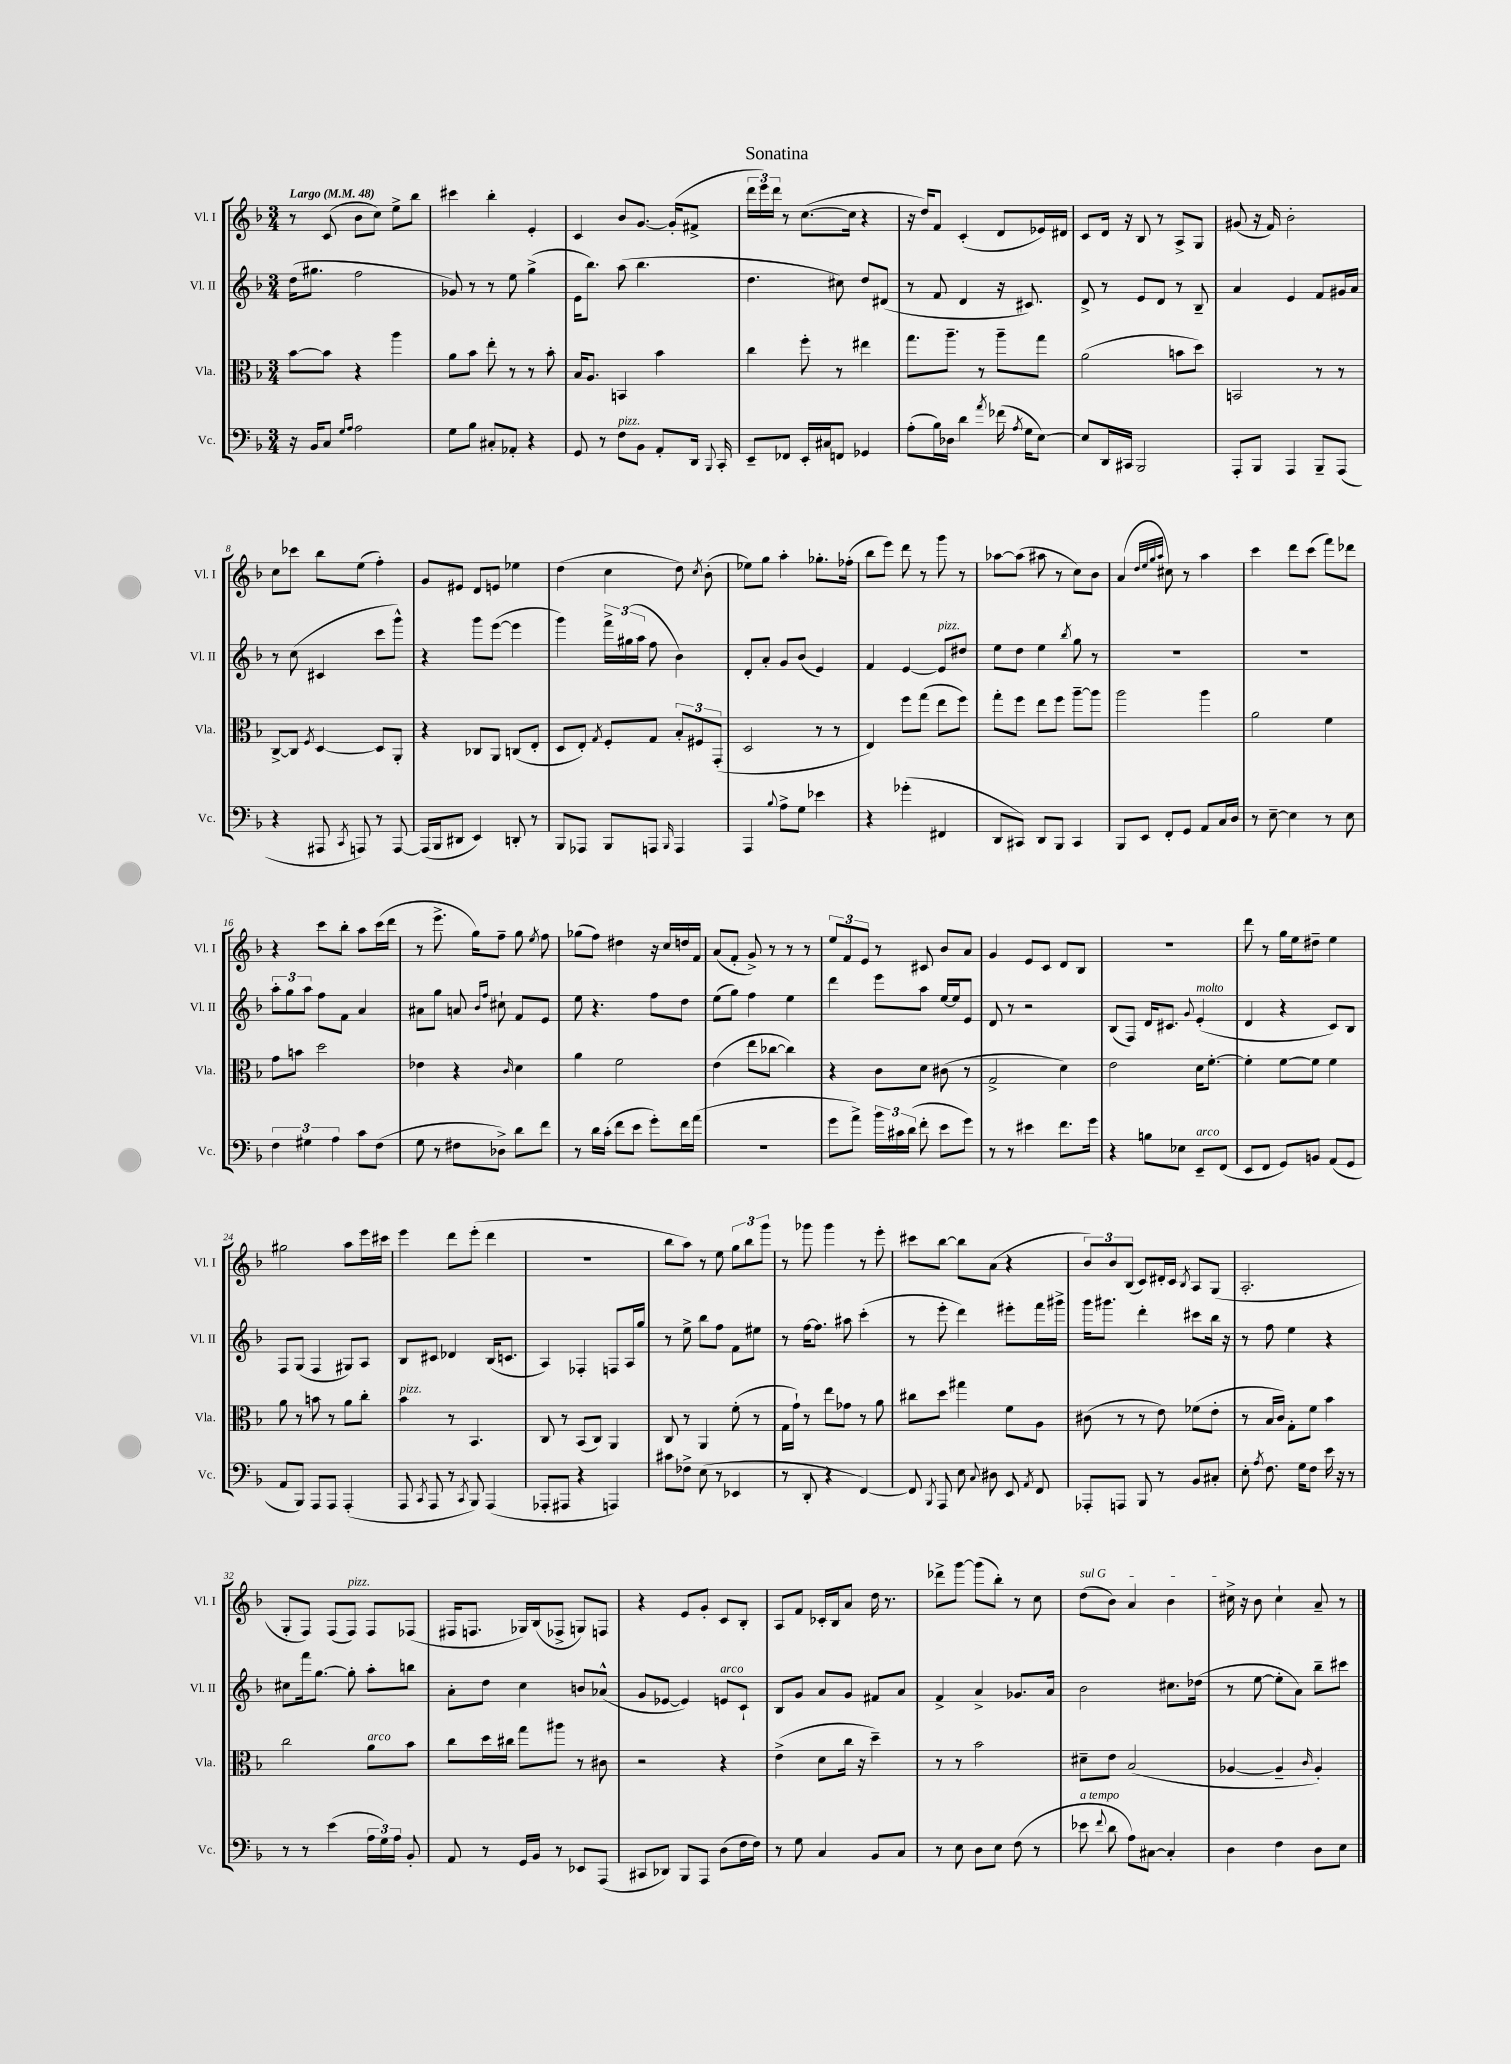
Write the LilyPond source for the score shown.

\header { title = "Sonatina" }
<<
\new StaffGroup <<
\new Staff = "s0" \with { instrumentName = "Vl. I" shortInstrumentName = "Vl. I" } {
    \clef treble \key f \major \numericTimeSignature \time 3/4 \tempo "Largo" 4 = 48
    \autoBeamOff r8 c'8( bes'8[ c''8]) e''8[-> bes''8] |
    cis'''4 bes''4-. e'4-. |
    c'4 bes'8[ g'8.]~ g'16[-.( fis'8]-> |
    \tuplet 3/2 { d'''16[ e'''16) d'''16] } r8 c''8.[~( c''16] r4 |
    r16 d''16[) f'8] c'4-.( d'8[ ees'16) dis'16] |
    c'8[ d'16] r16 bes8 r8 a8[-> g8] |
    gis'8( r16 f'16) bes'2-. |
    c''8[ ces'''8] bes''8[ e''8]( f''4-.) |
    g'8[ eis'8] d'8[ e'8] ees''4 |
    d''4( c''4 d''8) \acciaccatura { c''8 } bes'8-.( |
    ees''8[) g''8] a''4-. ges''8.[-. fes''16]-.( |
    bes''8[ e'''8]) d'''8 r8 g'''8 r8 |
    aes''8[~ aes''8]( ais''8 r8 c''8[) bes'8] |
    a'4( \grace { d''32[ e''32 g''32 a''32] } cis''8) r8 a''4 |
    c'''4 d'''8[ c'''8]( f'''8[) des'''8] |
    r4 c'''8[ bes''8]-. a''8[ c'''16( d'''16] |
    r8 e'''8.-> g''16[) f''8]-- g''8 \acciaccatura { e''8 } f''8 |
    ges''8[( f''8]) dis''4 r16 c''16[ d''16 f'16] |
    a'8[( f'8]-. g'8->) r8 r8 r8 |
    \tuplet 3/2 { e''8[ f'8 e'8] } r8 cis'8 bes'8[ a'8] |
    g'4 e'8[ c'8] d'8[ bes8] |
    R2. |
    d'''8 r8 g''16[ e''16 dis''8]-- e''4 |
    gis''2 a''8[ e'''16 cis'''16] |
    e'''4 d'''8[ e'''8]-.( d'''4 |
    R2. |
    bes''8[ a''8]) r8 e''8 \tuplet 3/2 { g''8[ bes''8 g'''8] } |
    r8 ges'''8 ges'''4 r8 e'''8-. |
    cis'''8[ bes''8]~ bes''8[ a'8]( r4 |
    \tuplet 3/2 { bes'8[) bes'8 bes8]( } c'8[) dis'16-. c'16] \acciaccatura { bes8 } a8[ g8]( |
    a2.-. |
    g8[-. f8]) f8[( f8]^\markup { \italic "pizz." }) f8[ fes8]( |
    fis16[ f8.] ges16[) bes16( fes8]-> g8[) f8] |
    r4 e'8[ g'8]-. c'8[ bes8]-. |
    a8[ f'8] ces'16[-. bes16 a'8] d''16 r8. |
    des'''8[-> g'''8]~ g'''8[( bes''8]-.) r8 c''8 |
    \once \override TextSpanner.bound-details.left.text = \markup { \italic "sul G" } d''8[\startTextSpan( bes'8]) a'4 bes'4 |
    cis''16->\stopTextSpan r16 bes'8 cis''4-! a'8-- r8 \bar "|." |
}
\new Staff = "s1" \with { instrumentName = "Vl. II" shortInstrumentName = "Vl. II" } {
    \clef treble \key f \major \numericTimeSignature \time 3/4
    \autoBeamOff d''16[( gis''8.] f''2 |
    ges'8) r8 r8 e''8 g''4->( |
    e'16[ bes''8.]) a''8( bes''4. |
    d''4. cis''8) d''8[ dis'8]( |
    r8 f'8 d'4 r16 cis'8.) |
    d'8-> r8 e'8[ d'8] r8 bes8-- |
    a'4 e'4 f'8[ gis'16 a'16] |
    r8 c''8( cis'4 c'''8[ g'''8]-^) |
    r4 g'''8[ e'''8]~( e'''4 |
    g'''4) \tuplet 3/2 { f'''16[-> gis''16( a''16] } f''8 bes'4) |
    d'8[-. a'8]-. g'8[ bes'8]( e'4) |
    f'4 e'4~ e'8[^\markup { \italic "pizz." } dis''8] |
    e''8[ d''8] e''4 \acciaccatura { bes''8 } g''8 r8 |
    R2. |
    R2. |
    \tuplet 3/2 { a''8[-. g''8 a''8] } f''8[ f'8] a'4 |
    ais'8[ g''8] a'8 \grace { bes'16[ f''16] } cis''8-! f'8[ e'8] |
    e''8 r4. f''8[ d''8] |
    e''8[( g''8]) f''4 e''4 |
    d'''4 e'''8[ a''8] e''16[~ e''16 e'8] |
    d'8 r8 r2 |
    bes8[( f8]) d'16[ cis'8.] \appoggiatura { g'8 } e'4-.^\markup { \italic "molto" }( |
    d'4 r4 c'8[) bes8] |
    f8[ g8]( f4 gis8[) a8] |
    bes8[ cis'8] des'4 bes16[( c'8.] |
    a4) fes4-. f8[ a16 g''16] |
    r8 e''8-> bes''8[ f''8] f'8[ eis''8] |
    r8 f''16[~ f''8.] ais''8 c'''4-.( |
    r8 e'''8-. d'''4) eis'''8[-. f'''16 gis'''16]-> |
    g'''16[ gis'''8.] d'''4-. cis'''8[ bes''16] r16 |
    r8 f''8 e''4 r4 |
    cis''8[ f'''16 g''8.]~ g''8-. a''8[-. b''8] |
    a'8[-. d''8] c''4 b'8[ aes'8]-^( |
    g'8[ ees'8]~ ees'4) e'8[^\markup { \italic "arco" } c'8]-! |
    bes8[ g'8] a'8[ g'8] fis'8[ a'8] |
    f'4-> a'4-> ges'8.[ a'16] |
    bes'2 cis''8.[ des''16]( |
    r8 e''8~ e''8[-. a'8]) bes''8[-- cis'''8] \bar "|." |
}
\new Staff = "s2" \with { instrumentName = "Vla." shortInstrumentName = "Vla." } {
    \clef alto \key f \major \numericTimeSignature \time 3/4
    \autoBeamOff bes'8[~ bes'8] r4 a''4 |
    a'8[ bes'8] e''8-. r8 r8 bes'8-. |
    bes16[ a8.] b,4 bes'4 |
    c''4 f''8-. r8 eis''4 |
    g''8.[ a''8.]-- r8 a''8[-- g''8] |
    a'2( b'8[ d''8]) |
    b,2 r8 r8 |
    c8[~-> c8] \acciaccatura { f8 } d4~ d8[ a,8]-. |
    r4 ces8[ a,8] c8[( e8]-. |
    d8[ e8]-.) \acciaccatura { g8 } f8[-. g8] \tuplet 3/2 { bes8[-. fis8 g,8]-.( } |
    d2 r8 r8 |
    e4) f''8[ g''8]( e''8[ f''8]) |
    g''8[-. f''8] e''8[ f''8] a''8[~-- a''8] |
    a''2 a''4 |
    a'2 f'4 |
    g'8[ b'8] d''2 |
    ees'4 r4 \grace { c'16 } d'4 |
    a'4 f'2 |
    e'4( e''8[ ces''8]~ ces''4) |
    r4 c'8[ d'8] cis'8( r8 |
    g2-> d'4) |
    e'2 d'16[ f'8.]~-. |
    f'4-. f'8[~ f'8] f'4 |
    a'8 r8 b'8 r8 a'8[ c''8]-. |
    bes'4^\markup { \italic "pizz." } r8 bes,4. |
    c8 r8 bes,8[( c8]) a,4 |
    c8 r8 a,4 f'8-.( r8 |
    g16[ g'16]-!) r8 e''8[ ges'8] r8 a'8 |
    cis''8[ d''8] gis''4 f'8[ a8] |
    cis'8( r8 r8 e'8) fes'8[( e'8]-. |
    r8 bes16[ c'16]) g8[-. f'8] bes'4 |
    c''2 a'8[^\markup { \italic "arco" } bes'8] |
    c''8[ d''16 cis''16] g''8[ ais''8] r8 cis'8 |
    r2 r4 |
    e'4->( d'8[ c''16] r16 d''4--) |
    r8 r8 bes'2 |
    dis'8[-- e'8] bes2( |
    aes4~ aes4-- \grace { c'16 } aes4-.) \bar "|." |
}
\new Staff = "s3" \with { instrumentName = "Vc." shortInstrumentName = "Vc." } {
    \clef bass \key f \major \numericTimeSignature \time 3/4
    \autoBeamOff r16 bes,16[ c8] \grace { g16[ a16] } a2 |
    g8[ bes8] cis8[-. aes,8]-. r4 |
    g,8 r8 f8[^\markup { \italic "pizz." } bes,8] a,8[-. d,16] \appoggiatura { bes,,8 } c,16-. |
    e,8[-- fes,8] e,16[-. cis16 f,8] ges,4 |
    a8[-.( bes16) des16] d'4 \acciaccatura { a'8 } fes'16( \acciaccatura { a8 } g16[ e8]~) |
    e8[ d,16 cis,16] bes,,2 |
    a,,8[-. bes,,8] a,,4 bes,,8[-- a,,8]( |
    r4 ais,,8 \acciaccatura { c,8 } a,,8) r8 a,,8~ |
    a,,16[( bes,,16 dis,8] e,4) d,8-. r8 |
    bes,,8[ aes,,8] bes,,8[ a,,8] \grace { bes,,16 } a,,4 |
    a,,4 \appoggiatura { bes8 } a8[-> g8] ees'4 |
    r4 ges'4-.( fis,4 |
    d,8[ cis,8]) d,8[ bes,,8] cis,4 |
    bes,,8[ e,8] f,8[-. g,8] a,8[ c16 d16] |
    r8 e8~-- e4 r8 e8 |
    \tuplet 3/2 { f4 gis4 a4 } c'8[ f8]( |
    g8 r8 fis8[ des8]->) d'8[ f'8] |
    r8 d'16[ c'16]-.( f'8[ e'8] g'8[-.) f'16 a'16]( |
    R2. |
    g'8[ a'8]->) \tuplet 3/2 { bes'16[ cis'16 d'16]( } f'8-. e'8[ g'8]) |
    r8 r8 eis'4 f'8.[ g'16] |
    r4 b8[ ees8] e,8[--^\markup { \italic "arco" } f,8]( |
    e,8[ f,8] g,8[) b,8] a,8[( g,8] |
    a,8[ bes,,8]) a,,8[ a,,8] a,,4-.( |
    a,,8 \acciaccatura { c,8 } a,,8 r8 \acciaccatura { c,8 } bes,,8) a,,4( |
    aes,,8[-. ais,,8] r4 a,,4) |
    cis'8[ fes8]-> e8( r8 ees,4 |
    r8 d,8-. r4 f,4~) |
    f,8 \acciaccatura { bes,,8 } a,,8 e8 \appoggiatura { c8 } dis8 e,8 \acciaccatura { a,8 } f,8 |
    aes,,8[-. a,,8] bes,,8 r8 bes,8[ cis8]-. |
    e8-. \acciaccatura { a8 } f8. g16[ f8] e'16 r16 r8 |
    r8 r8 e'4( \tuplet 3/2 { a16[ g16) a16] } bes,8-. |
    a,8 r8 g,16[ bes,16] r8 ees,8[ a,,8]( |
    cis,8[ des,8]) bes,,8[ a,,8] d8[( f16 f16]) |
    r8 g8 c4 bes,8[ c8] |
    r8 e8 d8[ e8] f8( r8 |
    ees'8^\markup { \italic "a tempo" } \appoggiatura { f'8 } d'8 a8[) cis8]~ cis4-. |
    d4 f4 d8[ e8] \bar "|." |
}
>>
>>
